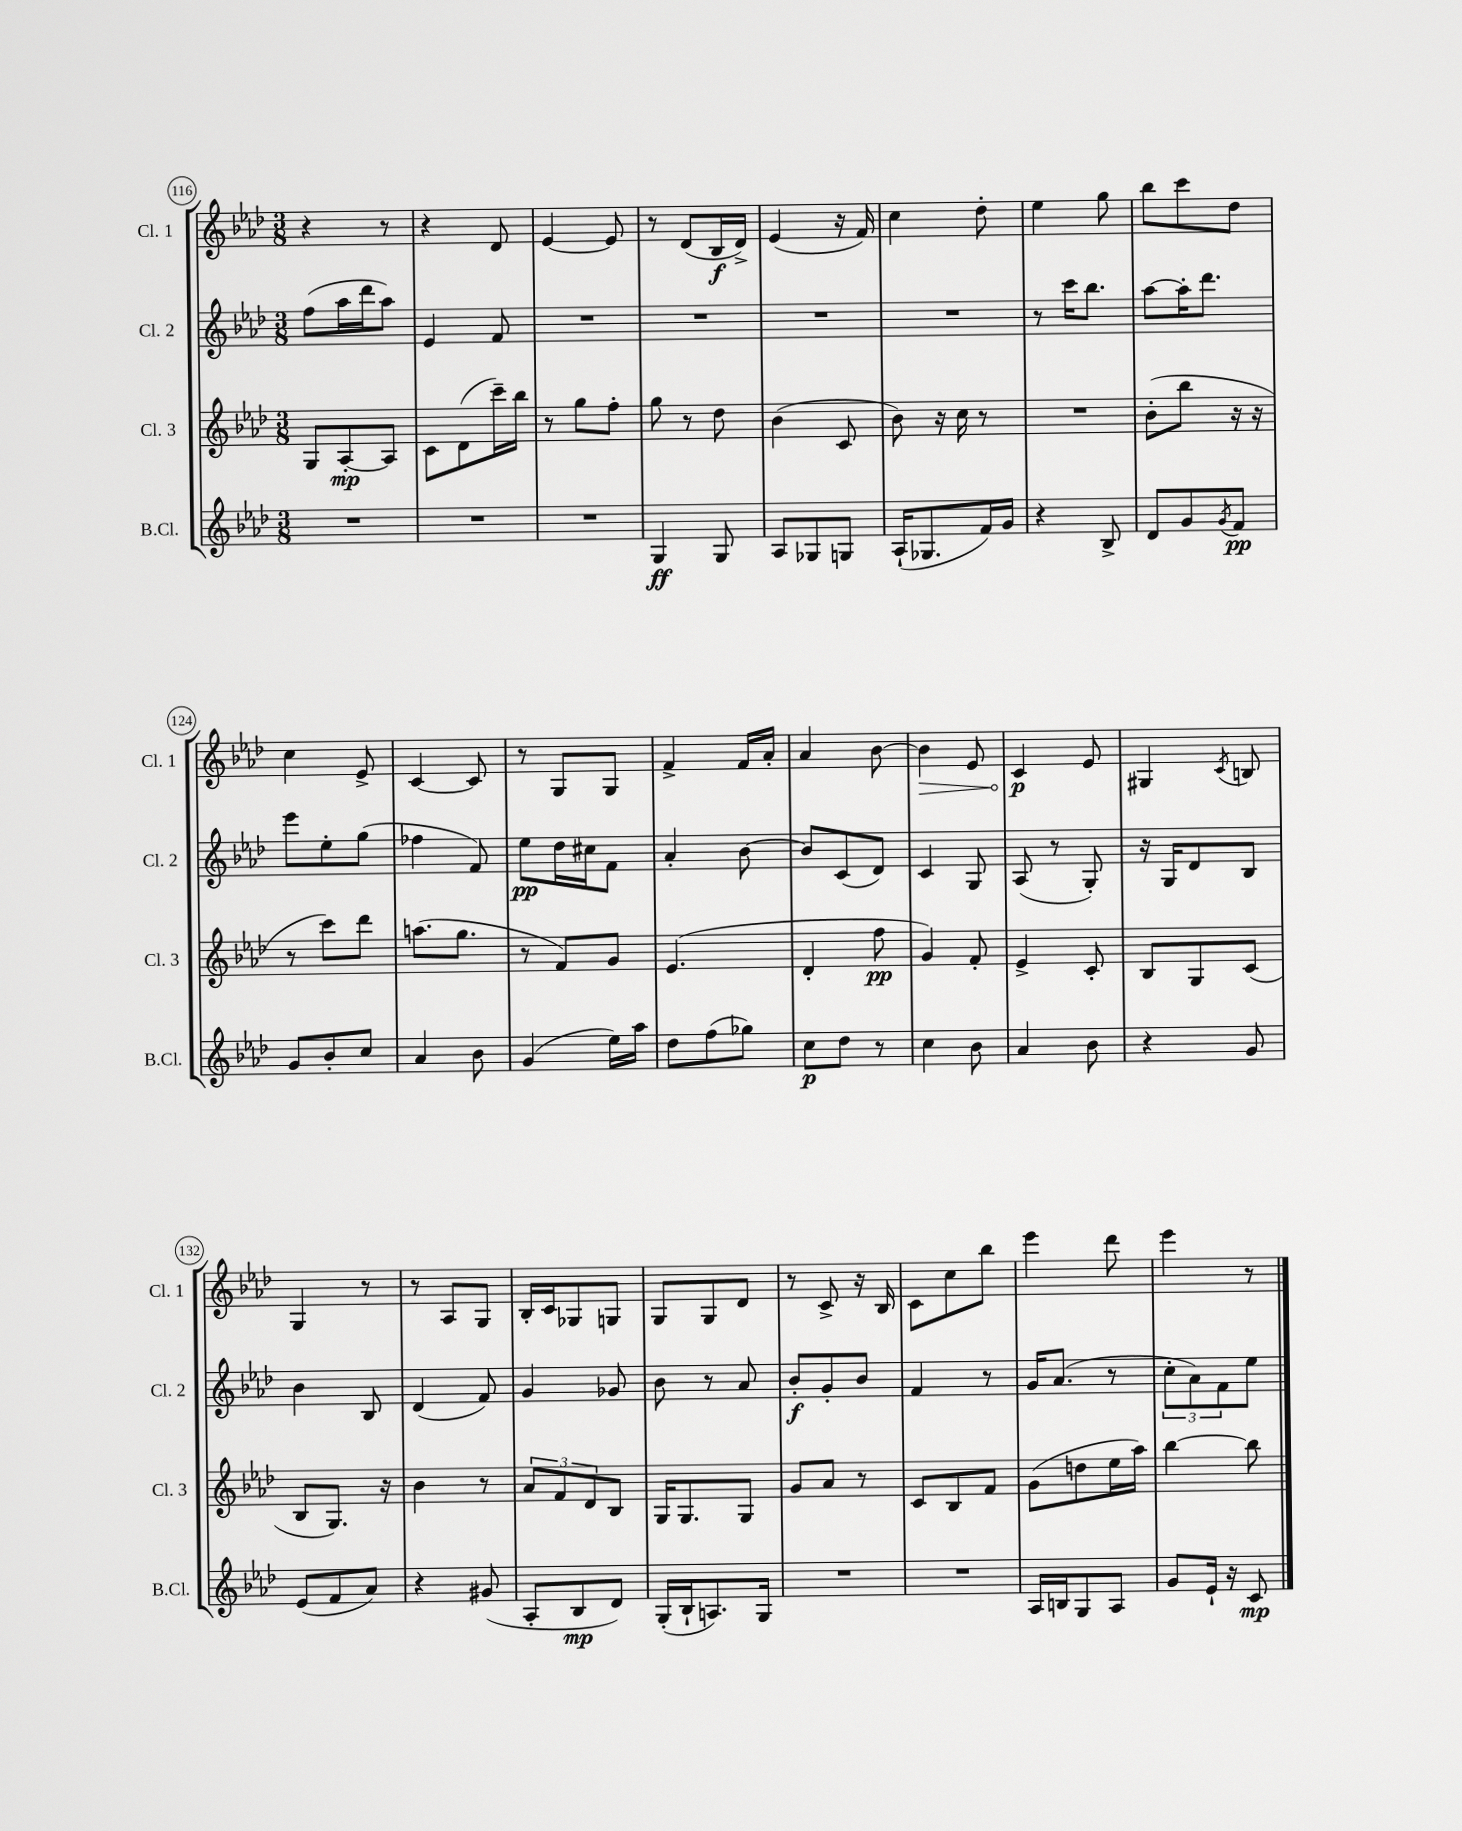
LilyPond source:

<<
\new StaffGroup <<
\new Staff = "s0" \with { instrumentName = "Cl. 1" shortInstrumentName = "Cl. 1" } {
    \clef treble \key aes \major \numericTimeSignature \time 3/8
    r4 r8 |
    r4 des'8 |
    ees'4~ ees'8 |
    r8 des'8( bes16\f des'16->) |
    ees'4( r16 f'16) |
    c''4 des''8-. |
    ees''4 g''8 |
    bes''8 c'''8 des''8 |
    c''4 ees'8-> |
    c'4~ c'8 |
    r8 g8 g8 |
    f'4-> f'16 aes'16-. |
    aes'4 bes'8~ |
    \once \override Hairpin.circled-tip = ##t bes'4\> ees'8 |
    c'4\p\! ees'8 |
    gis4 \acciaccatura { c'8 } b8 |
    g4 r8 |
    r8 aes8 g8 |
    bes16-. c'16 ges8 g8 |
    g8 g8 des'8 |
    r8 c'8-> r16 bes16 |
    c'8 c''8 bes''8 |
    ees'''4 des'''8 |
    ees'''4 r8 \bar "|." |
}
\new Staff = "s1" \with { instrumentName = "Cl. 2" shortInstrumentName = "Cl. 2" } {
    \clef treble \key aes \major \numericTimeSignature \time 3/8
    f''8( aes''16 des'''16 aes''8) |
    ees'4 f'8 |
    R4. |
    R4. |
    R4. |
    R4. |
    r8 c'''16 bes''8. |
    aes''8~ aes''16-. des'''8. |
    ees'''8 ees''8-. g''8( |
    fes''4 f'8) |
    ees''8\pp des''16 cis''16 f'8 |
    aes'4-. bes'8~ |
    bes'8 c'8( des'8) |
    c'4 g8 |
    aes8( r8 g8-.) |
    r16 g16 des'8 bes8 |
    bes'4 bes8 |
    des'4( f'8) |
    g'4 ges'8 |
    bes'8 r8 aes'8 |
    bes'8-.\f g'8-. bes'8 |
    f'4 r8 |
    g'16 aes'8.( r8 |
    \tuplet 3/2 { c''8-. aes'8) f'8 } ees''8 \bar "|." |
}
\new Staff = "s2" \with { instrumentName = "Cl. 3" shortInstrumentName = "Cl. 3" } {
    \clef treble \key aes \major \numericTimeSignature \time 3/8
    g8 aes8~-.\mp aes8 |
    c'8 des'8( c'''16--) bes''16 |
    r8 g''8 f''8-. |
    g''8 r8 des''8 |
    bes'4( c'8 |
    bes'8) r16 c''16 r8 |
    R4. |
    bes'8-.( bes''8 r16 r16 |
    r8 c'''8) des'''8 |
    a''8.( g''8. |
    r8 f'8) g'8 |
    ees'4.( |
    des'4-. f''8\pp |
    g'4) f'8-. |
    ees'4-> c'8-. |
    bes8 g8 c'8( |
    bes8 g8.) r16 |
    bes'4 r8 |
    \tuplet 3/2 { aes'8 f'8 des'8 } bes8 |
    g16 g8. g8 |
    g'8 aes'8 r8 |
    c'8 bes8 f'8 |
    g'8( d''8 ees''16 aes''16) |
    bes''4~ bes''8 \bar "|." |
}
\new Staff = "s3" \with { instrumentName = "B.Cl." shortInstrumentName = "B.Cl." } {
    \clef treble \key aes \major \numericTimeSignature \time 3/8
    R4. |
    R4. |
    R4. |
    g4\ff g8 |
    aes8 ges8 g8 |
    aes16-!( ges8. f'16) g'16 |
    r4 bes8-> |
    des'8 g'8 \acciaccatura { g'8 } f'8\pp |
    g'8 bes'8-. c''8 |
    aes'4 bes'8 |
    g'4( ees''16) aes''16 |
    des''8 f''8( ges''8) |
    c''8\p des''8 r8 |
    c''4 bes'8 |
    aes'4 bes'8 |
    r4 g'8 |
    ees'8( f'8 aes'8) |
    r4 gis'8( |
    aes8-. bes8\mp des'8) |
    g16-.( bes16-! a8.) g16 |
    R4. |
    R4. |
    aes16 b16 g8 aes8 |
    g'8 ees'16-! r16 c'8\mp \bar "|." |
}
>>
>>
\layout { \context { \Score currentBarNumber = #116 \override BarNumber.stencil = #(make-stencil-circler 0.1 0.3 ly:text-interface::print) } }
